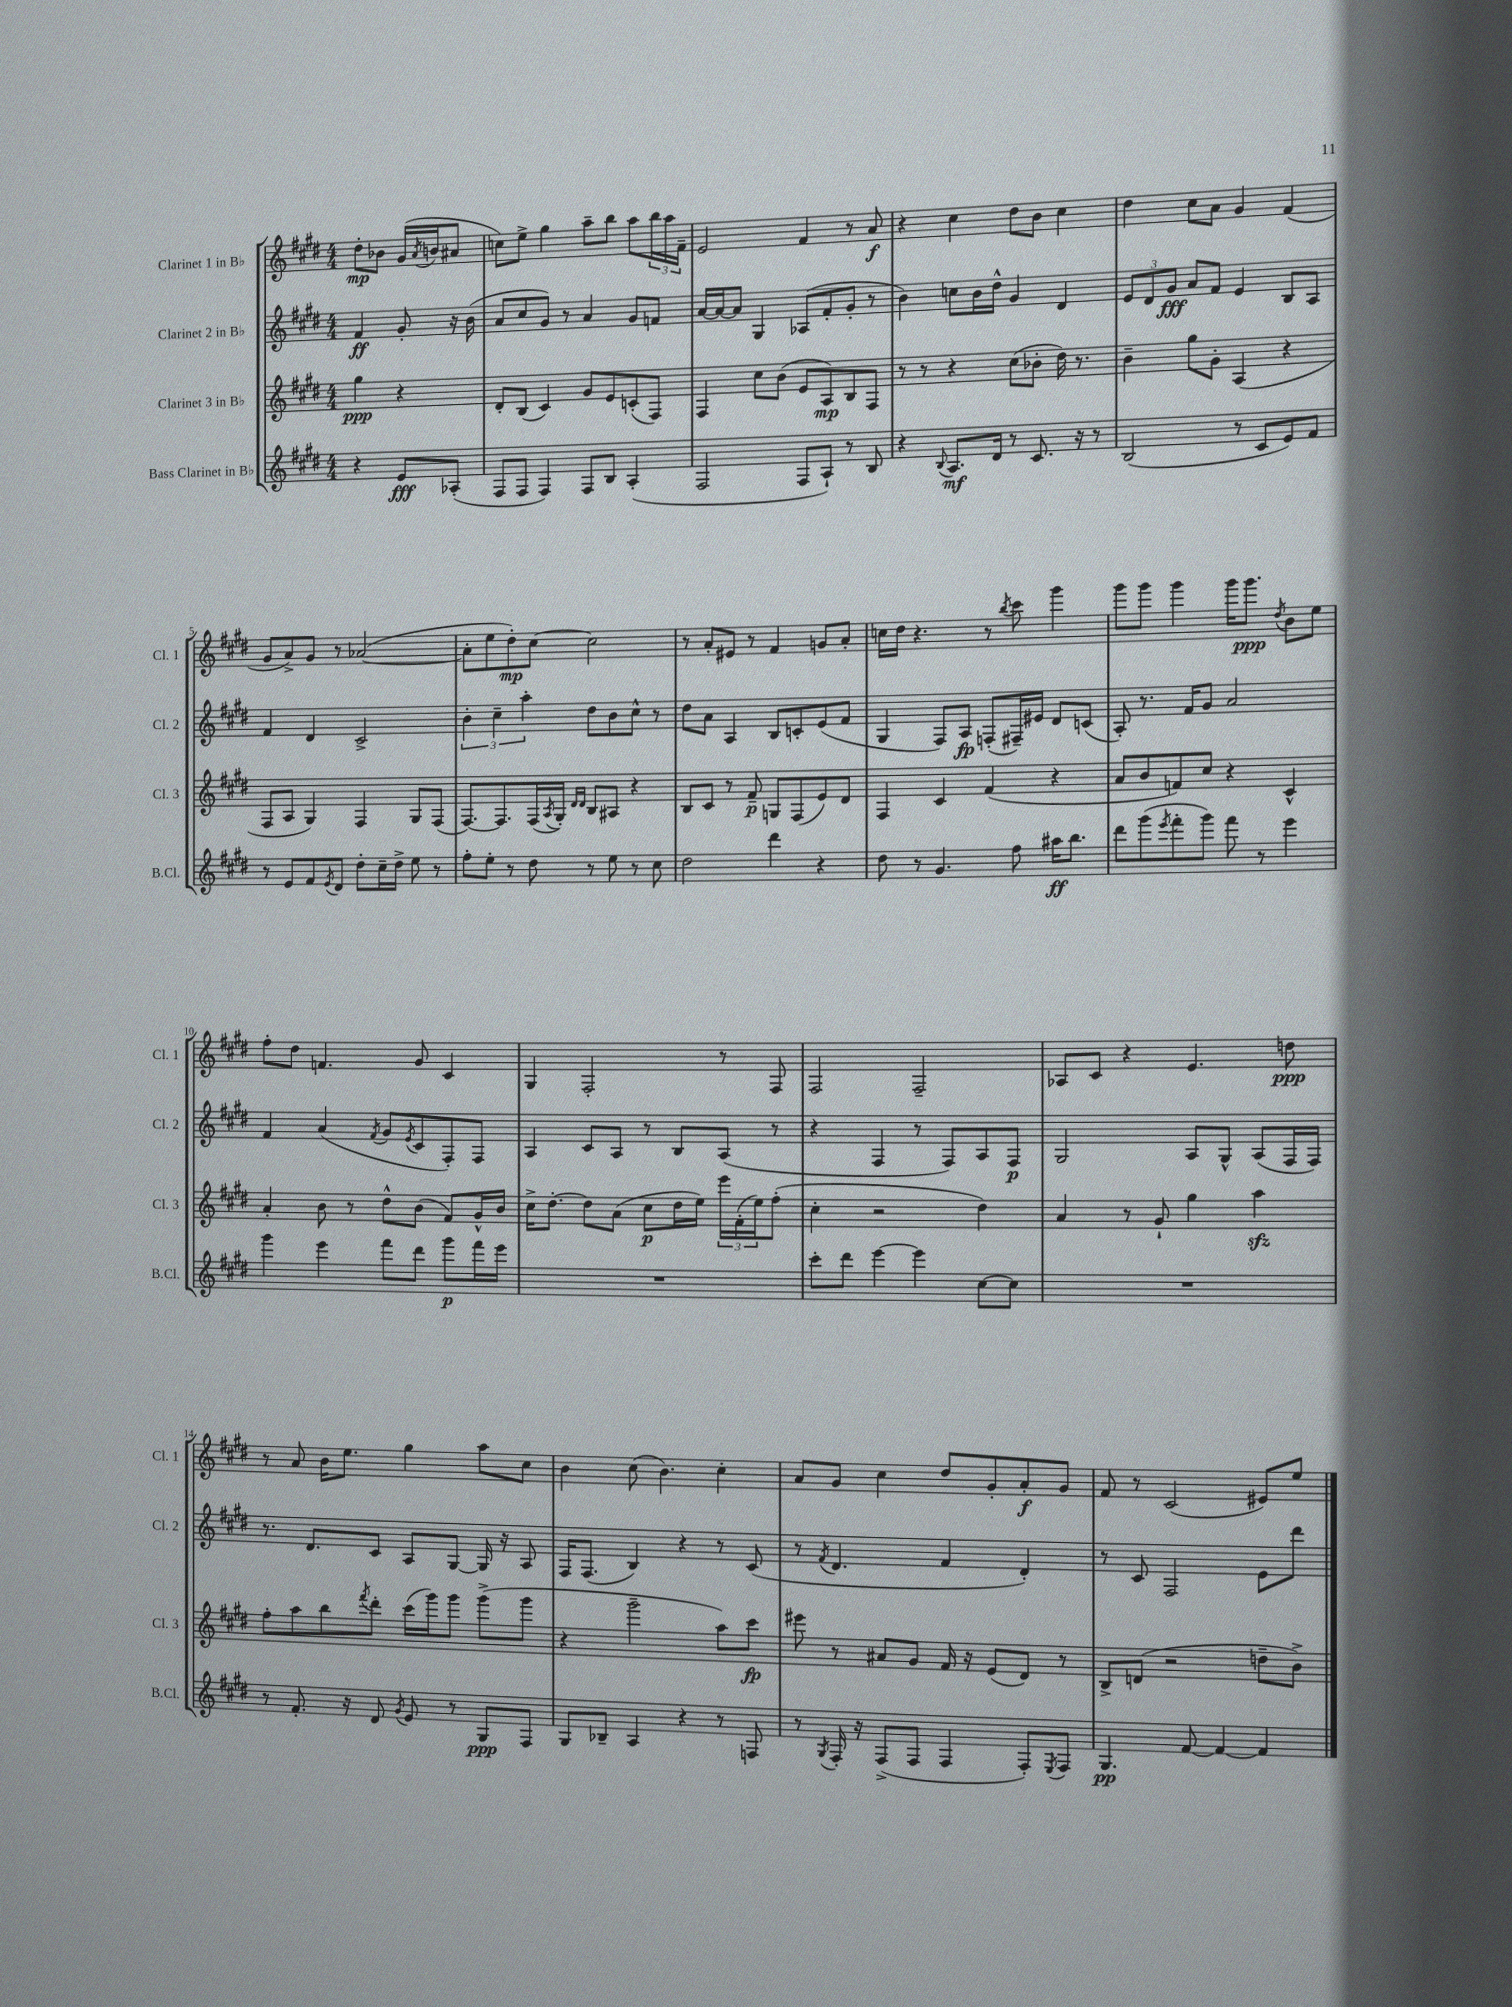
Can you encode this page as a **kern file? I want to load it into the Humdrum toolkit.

**kern	**dynam	**kern	**dynam	**kern	**dynam	**kern	**dynam
*part4	*part4	*part3	*part3	*part2	*part2	*part1	*part1
*staff4	*staff4	*staff3	*staff3	*staff2	*staff2	*staff1	*staff1
*I"Bass Clarinet in B♭	*	*I"Clarinet 3 in B♭	*	*I"Clarinet 2 in B♭	*	*I"Clarinet 1 in B♭	*
*I'B.Cl.	*	*I'Cl. 3	*	*I'Cl. 2	*	*I'Cl. 1	*
*clefG2	*	*clefG2	*	*clefG2	*	*clefG2	*
*k[f#c#g#d#]	*	*k[f#c#g#d#]	*	*k[f#c#g#d#]	*	*k[f#c#g#d#]	*
*M4/4	*	*M4/4	*	*M4/4	*	*M4/4	*
=	=	=	=	=	=	=	=
4r	.	4gg#\	ppp	4f#/	ff	8dd#'\L	mp
.	.	.	.	.	.	8b-X\J	.
8e/L	fff	4r	.	8g#'/	.	(16g#/LL	.
.	.	.	.	.	.	8qa/	.
.	.	.	.	.	.	16bn/J	.
(8A-X'/J	.	.	.	16r	.	8a#X/J	.
.	.	.	.	(16b\	.	.	.
=1	=1	=1	=1	=1	=1	=1	=1
8F#/L	.	8d#'/L	.	8a/L	.	8ccn\L)	.
8F#/J	.	(8B/J	.	8cc#/	.	8ee^\J	.
4F#/)	.	4c#/)	.	8g#/J)	.	4gg#\	.
.	.	.	.	8r	.	.	.
8F#/L	.	8g#/L	.	4a/	.	8aa~\L	.
8B/J	.	8e/	.	.	.	8bb\J	.
(4A'/	.	(8cn'/	.	8g#/L	.	8aa\L	.
.	.	8F#/J)	.	8fn/J	.	24bb\L	.
.	.	.	.	.	.	24aa\	.
.	.	.	.	.	.	24f#~\JJ	.
=2	=2	=2	=2	=2	=2	=2	=2
2F#/	.	4F#/	.	[16a/LL	.	2e/	.
.	.	.	.	16a/J_	.	.	.
.	.	.	.	8a/J]	.	.	.
.	.	8cc#\L	.	4G#/	.	.	.
.	.	(8b\J	.	.	.	.	.
8F#/L	.	8e/L	.	(8A-X/L	.	4f#/	.
8A`/J)	.	8A/)	mp	8f#'/	.	.	.
8r	.	8B/	.	8g#'/J	.	8r	.
8B/	.	8F#/J	.	8r	.	8a/	f
=3	=3	=3	=3	=3	=3	=3	=3
4r	.	8r	.	4b\)	.	4r	.
.	.	8r	.	.	.	.	.
8qqB/	.	.	.	.	.	.	.
8.A/L	mf	4r	.	8ccn\L	.	4cc#\	.
.	.	.	.	16b\L	.	.	.
16d#/Jk	.	.	.	16dd#^^\JJ	.	.	.
8r	.	(8cc#\L	.	4g#/	.	8dd#\L	.
8.c#/	.	8b-X'\J	.	.	.	8b\J	.
.	.	16dd#\)	.	4d#/	.	4cc#\	.
16r	.	8.r	.	.	.	.	.
8r	.	.	.	.	.	.	.
=4	=4	=4	=4	=4	=4	=4	=4
(2B/	.	4b~\	.	12e/L	.	4dd#\	.
.	.	.	.	12d#/	.	.	.
.	.	.	.	12g#/J	fff	.	.
.	.	8gg#\L	.	8a/L	.	8cc#\L	.
.	.	8g#'\J	.	8f#/J	.	8a\J	.
8r	.	(4A/	.	4e/	.	4g#/	.
8c#/L	.	.	.	.	.	.	.
8e/)	.	4r	.	8B/L	.	(4f#/	.
8f#/J	.	.	.	8A/J	.	.	.
!!LO:LB:g=z
=5	=5	=5	=5	=5	=5	=5	=5
8r	.	8F#/L	.	4f#/	.	8g#/L	.
8e/L	.	8A/J	.	.	.	8a^/)	.
8f#/	.	4G#/)	.	4d#/	.	8g#/J	.
8qe/	.	.	.	.	.	.	.
8d#/J	.	.	.	.	.	8r	.
8dd#'\L	.	4F#/	.	2c#^/	.	([2a-X/	.
16cc#~\L	.	.	.	.	.	.	.
16dd#^\JJ	.	.	.	.	.	.	.
8ee\	.	8G#/L	.	.	.	.	.
8r	.	(8F#/J	.	.	.	.	.
=6	=6	=6	=6	=6	=6	=6	=6
8ff#'\L	.	[8.F#/L)	.	6b'\	.	8a-'\L]	.
8ee'\J	.	.	.	.	.	8ee\	.
.	.	.	.	6cc#~\	.	.	.
.	.	8.F#/]	.	.	.	.	.
8r	.	.	.	.	.	8dd#'\)	mp
.	.	.	.	6aa'\	.	.	.
8dd#\	.	(16F#/L	.	.	.	[8cc#\J	.
.	.	8qA/	.	.	.	.	.
.	.	16G#'/JJ)	.	.	.	.	.
.	.	16qqd#/LL	.	.	.	.	.
.	.	16qqd#/JJ	.	.	.	.	.
8r	.	8B/L	.	8dd#\L	.	2cc#\]	.
8ee\	.	8A#X/J	.	8b\	.	.	.
8r	.	4r	.	8cc#^^\J	.	.	.
8cc#\	.	.	.	8r	.	.	.
=7	=7	=7	=7	=7	=7	=7	=7
2dd#\	.	8B/L	.	8dd#\L	.	8r	.
.	.	8c#/J	.	8a\J	.	8a'/L	.
.	.	8r	.	4A/	.	8e#X/J	.
.	.	8f#~/	p	.	.	8r	.
4ddd#\	.	8Gn/L	.	8B/L	.	4f#/	.
.	.	(8F#/	.	8cn'/	.	.	.
4r	.	8e/)	.	(8e/	.	8gn/L	.
.	.	8d#/J	.	8f#/J	.	8a'/J	.
=8	=8	=8	=8	=8	=8	=8	=8
8dd#\	.	4F#/	.	4G#/	.	16ccn\LL	.
.	.	.	.	.	.	16dd#\JJ	.
8r	.	.	.	.	.	4.r	.
4.g#/	.	4c#/	.	8F#/L)	.	.	.
.	.	.	.	8A/J	fp	.	.
.	.	(4f#/	.	(8Fn'/L	.	8r	.
.	.	.	.	.	.	8qbb/	.
8ff#\	.	.	.	16F#X~/L)	.	8ccc#\	.
.	.	.	.	16e#X/JJ	.	.	.
16aa#X\KL	ff	4r	.	8d#/L	.	4ggg#\	.
8.bb\J	.	.	.	.	.	.	.
.	.	.	.	(8cn/J	.	.	.
=9	=9	=9	=9	=9	=9	=9	=9
8ddd#\L	.	8a/L	.	8A'/)	.	8ggg#\L	.
(8ggg#\	.	8b/	.	8.r	.	8ggg#\J	.
8qeee/	.	.	.	.	.	.	.
8fff#'\	.	8fn/)	.	.	.	4ggg#\	.
.	.	.	.	16f#/KL	.	.	.
8ggg#\J)	.	8cc#/J	.	8g#/J	.	.	.
8fff#\	.	4r	.	2a/	.	16ggg#\KL	.
.	.	.	.	.	.	8.ggg#\J	ppp
8r	.	.	.	.	.	.	.
.	.	.	.	.	.	8qdd#/	.
4eee\	.	4c#^^/	.	.	.	8b\L	.
.	.	.	.	.	.	8ee\J	.
!!LO:LB:g=z
=10	=10	=10	=10	=10	=10	=10	=10
4ggg#\	.	4a'/	.	4f#/	.	8ff#'\L	.
.	.	.	.	.	.	8dd#\J	.
4eee\	.	8b\	.	(4a/	.	4.fn/	.
.	.	8r	.	.	.	.	.
.	.	.	.	8qf#/	.	.	.
8fff#\L	.	8dd#^^\L	.	8g#/L	.	.	.
.	.	.	.	8qe/	.	.	.
8ddd#\J	.	(8b\J	.	8c#/	.	8g#/	.
8ggg#\L	p	8f#/L)	.	8F#'/)	.	4c#/	.
16fff#\L	.	16g#^^/L	.	8F#/J	.	.	.
16eee\JJ	.	16b/JJ	.	.	.	.	.
=11	=11	=11	=11	=11	=11	=11	=11
1r	.	16cc#^\KL	.	4A/	.	4G#/	.
.	.	[8.dd#'\J	.	.	.	.	.
.	.	8dd#\L]	.	8c#/L	.	2F#'/	.
.	.	(8a\J	.	8A/J	.	.	.
.	.	8cc#\L	p	8r	.	.	.
.	.	16dd#\L	.	8B/L	.	.	.
.	.	16ee\JJ)	.	.	.	.	.
.	.	24eee\LL	.	(8A/J	.	8r	.
.	.	(24f#'\	.	.	.	.	.
.	.	24ee\J)	.	.	.	.	.
.	.	(8ff#'\J	.	8r	.	8F#/	.
=12	=12	=12	=12	=12	=12	=12	=12
8ccc#'\L	.	4cc#'\	.	4r	.	2F#/	.
8ddd#\J	.	.	.	.	.	.	.
[4eee\	.	2r	.	4F#/	.	.	.
4eee\]	.	.	.	8r	.	2F#~/	.
.	.	.	.	8F#/L)	.	.	.
[8cc#\L	.	4dd#\)	.	8A/	.	.	.
8cc#\J]	.	.	.	8F#/J	p	.	.
=13	=13	=13	=13	=13	=13	=13	=13
1r	.	4a/	.	2G#/	.	8A-X/L	.
.	.	.	.	.	.	8c#/J	.
.	.	8r	.	.	.	4r	.
.	.	8g#`/	.	.	.	.	.
.	.	4gg#\	.	8A/L	.	4.e/	.
.	.	.	.	8G#^^/J	.	.	.
.	.	4aazz\	.	(8A/L	.	.	.
.	.	.	.	16F#/L	.	8ddn\	ppp
.	.	.	.	16F#/JJ)	.	.	.
!!LO:LB:g=z
=14	=14	=14	=14	=14	=14	=14	=14
8r	.	8ff#'\L	.	8.r	.	8r	.
8.f#'/	.	8aa\	.	.	.	8a/	.
.	.	.	.	8.d#/L	.	.	.
.	.	8bb\	.	.	.	16b\KL	.
16r	.	.	.	.	.	8.ee\J	.
.	.	8qfff#/	.	.	.	.	.
8d#/	.	8ddd#'\J	.	8c#/J	.	.	.
8qg#/	.	.	.	.	.	.	.
8e/	.	(16ccc#\LL	.	8A/L	.	4gg#\	.
.	.	16ggg#\J)	.	.	.	.	.
8r	.	8ggg#\J	.	[8G#/J	.	.	.
8G#/L	ppp	(8ggg#^\L	.	16G#/]	.	8aa\L	.
.	.	.	.	16r	.	.	.
8F#/J	.	8ggg#\J	.	8A/	.	8cc#\J	.
=15	=15	=15	=15	=15	=15	=15	=15
8G#/L	.	4r	.	16F#/KL	.	4b\	.
.	.	.	.	(8.F#/J	.	.	.
8B-X~/J	.	.	.	.	.	.	.
4A/	.	2ggg#~\	.	4B/)	.	(8cc#\	.
.	.	.	.	.	.	4.b\)	.
4r	.	.	.	4r	.	.	.
8r	.	8aa\L)	.	8r	.	4cc#'\	.
8Fn/	.	8ccc#\J	fp	(8c#/	.	.	.
=16	=16	=16	=16	=16	=16	=16	=16
8r	.	8eee#X\	.	8r	.	8a/L	.
8qG#/	.	.	.	8qf#/	.	.	.
16F#'/	.	8r	.	4.d#/	.	8g#/J	.
16r	.	.	.	.	.	.	.
(8F#^/L	.	8a#X/L	.	.	.	4cc#\	.
8F#/J	.	8g#/J	.	.	.	.	.
4F#/	.	16f#/	.	4f#/	.	8dd#/L	.
.	.	16r	.	.	.	.	.
.	.	(8e/L	.	.	.	8g#'/	.
8F#'/L)	.	8d#/J)	.	4d#'/)	.	8a'/	f
8qE/	.	.	.	.	.	.	.
8F#/J	.	8r	.	.	.	8g#/J	.
=17	=17	=17	=17	=17	=17	=17	=17
4.G#/	pp	8B^/L	.	8r	.	8f#/	.
.	.	(8dn/J	.	8c#/	.	8r	.
.	.	2r	.	2F#/	.	(2c#/	.
[8f#/	.	.	.	.	.	.	.
4f#/_	.	.	.	.	.	.	.
4f#/]	.	8ddn~\L	.	8e\L	.	8e#X/L)	.
.	.	8b^\J)	.	8ddd#\J	.	8ee/J	.
==	==	==	==	==	==	==	==
*-	*-	*-	*-	*-	*-	*-	*-
